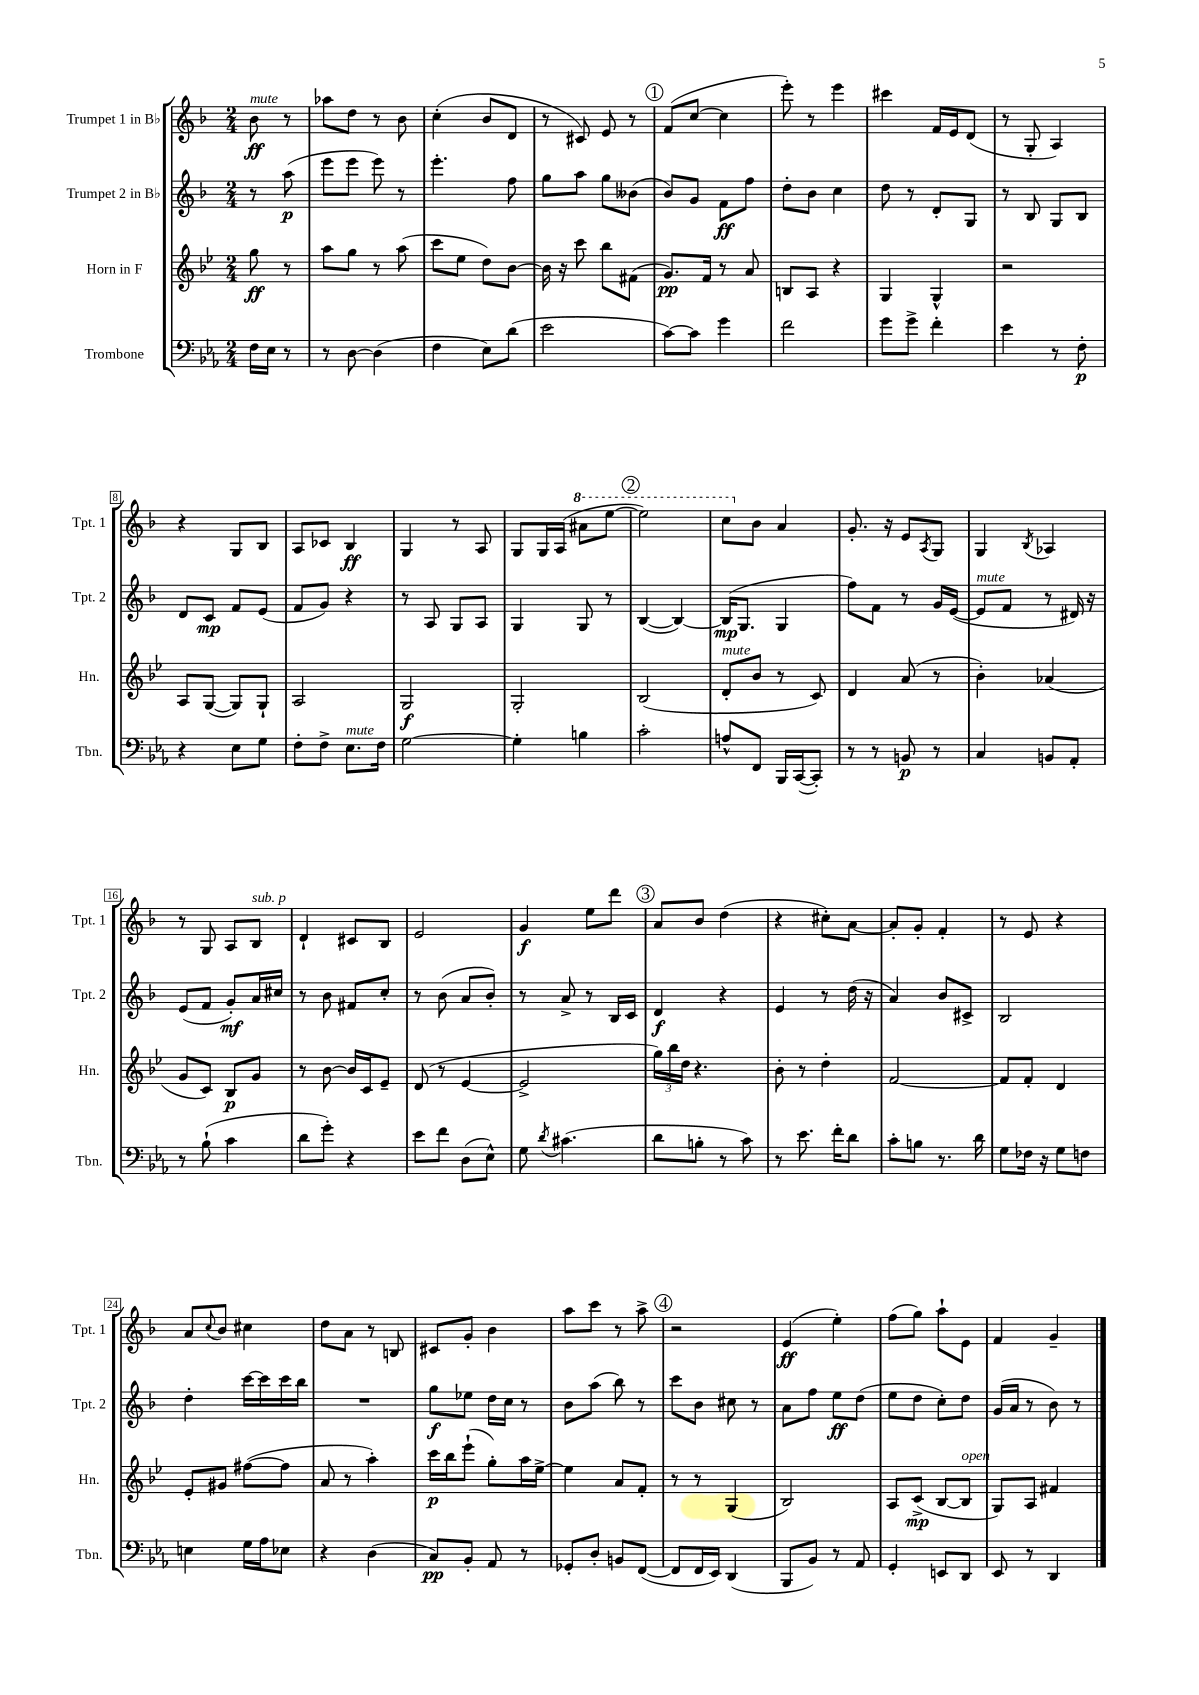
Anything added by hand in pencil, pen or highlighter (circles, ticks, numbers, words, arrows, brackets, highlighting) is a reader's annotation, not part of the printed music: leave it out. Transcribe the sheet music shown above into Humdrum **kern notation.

**kern	**kern	**kern	**kern
*staff4	*staff3	*staff2	*staff1
*clefF4	*clefG2	*clefG2	*clefG2
*k[b-e-a-]	*k[b-e-]	*k[b-]	*k[b-]
*M2/4	*M2/4	*M2/4	*M2/4
16F	8gg	8r	8b-
16E-	.	.	.
8r	8r	(8aa	8r
=	=	=	=
8r	8aa	8eee	8aa-
[8D	8gg	8eee	8dd
(4D]	8r	8eee)	8r
.	(8aa	8r	8b-
=	=	=	=
4F	8ccc	4.eee'	(4cc'
.	8ee-	.	.
8E-)	8dd)	.	8b-
(8d	[8b-	8ff	8d
=	=	=	=
2e-	16b-]	8gg	8r
.	16r	.	.
.	8ccc	8aa	8c#)
.	8bb-	8gg	8e
.	(8f#	(8b--	8r
=	=	=	=
[8c)	8.g)	8b-)	(8f
8c]	.	8g	[8cc
.	16f	.	.
4g	8r	8f	4cc]
.	8a	8ff	.
=	=	=	=
2f	8B	8dd'	8eee')
.	8A	8b-	8r
.	4r	4cc	4eee
=	=	=	=
8g	4G	8dd	4ccc#
8g^	.	8r	.
4f'	4G^^	8d'	16f
.	.	.	16e
.	.	8G	(8d
=	=	=	=
4e-	2r	8r	8r
.	.	8B-	8G'
8r	.	8G	4A)
8F'	.	8B-	.
=	=	=	=
4r	8A	8d	4r
.	([8G	8c	.
8E-	8G])	8f	8G
8G	8G`	(8e	8B-
=	=	=	=
8F'	2A	8f	8A
8F^	.	8g)	8c-
8.E-	.	4r	4B-
16F	.	.	.
=	=	=	=
[2G	2G	8r	4G
.	.	8A	.
.	.	8G	8r
.	.	8A	8A
=	=	=	=
4G']	2G'	4G	8G
.	.	.	16G
.	.	.	(16A
4B	.	8G	8aa#
.	.	8r	[8eee
=	=	=	=
2c'	(2B-	([4B-	2eee])
.	.	4B-_)	.
=	=	=	=
8A^^	8d'	(16B-]	8ccc
.	.	8.G	.
8FF	8b-	.	8b-
16BBB-	8r	4G	4a
([16CC	.	.	.
8CC'])	8c)	.	.
=	=	=	=
8r	4d	8ff)	8.g'
8r	.	8f	.
.	.	.	16r
8BB	(8a	8r	8e
.	.	.	8qA
8r	8r	16g	8G
.	.	([16e	.
=	=	=	=
4C	4b-')	8e]	4G
.	.	8f	.
.	.	.	8qB-
8BB	(4a-	8r	4A-
8AA-'	.	16d#)	.
.	.	16r	.
=	=	=	=
8r	8g	(8e	8r
(8B-`	8c)	8f	8G
4c	8B-	8g')	8A
.	8g	16a	8B-
.	.	16cc#	.
=	=	=	=
8d	8r	8r	4d`
8g')	[8b-	8b-	.
4r	16b-]	8f#	8c#
.	16c	.	.
.	8e-~	8cc'	8B-
=	=	=	=
8e-	(8d	8r	2e
8f	8r	(8b-	.
(8D	[4e-	8a	.
8E-^^)	.	8b-')	.
=	=	=	=
8G	2e-^]	8r	4g
8qd	.	.	.
(4.c#	.	8a^	.
.	.	8r	8ee
.	.	16B-	8ddd
.	.	16c	.
=	=	=	=
8d	24gg)	4d	8a
.	24bb-	.	.
.	24dd	.	.
8B'	4.r	.	8b-
8r	.	4r	(4dd
8c)	.	.	.
=	=	=	=
8r	8b-'	4e	4r
8.e-	8r	.	.
.	4dd'	8r	8cc#')
16f'	.	.	.
8d	.	(16dd	[8a
.	.	16r	.
=	=	=	=
8c'	[2f	4a)	8a']
8B	.	.	8g'
8.r	.	8b-	4f'
.	.	8c#^	.
16d	.	.	.
=	=	=	=
8G	8f]	2B-	8r
16F-	8f'	.	8e
16r	.	.	.
8G	4d	.	4r
8F	.	.	.
=	=	=	=
4E	8e-'	4dd'	8a
.	.	.	8qqcc
.	8g#	.	8b-
16G	([8ff#	[16ccc	4cc#
16A-	.	16ccc]	.
8E-	8ff#]	16ccc	.
.	.	16bb-	.
=	=	=	=
4r	8a	2r	8dd
.	8r	.	8a
(4D	4aa')	.	8r
.	.	.	8B
=	=	=	=
8C)	16ccc	8gg	8c#
.	16bb-	.	.
8BB-'	(8eee-`	8ee-	8g'
8AA-	8gg')	16dd	4b-
.	.	16cc	.
8r	16aa	8r	.
.	[16ee-^	.	.
=	=	=	=
8GG-'	4ee-]	8b-	8aa
8D'	.	(8aa	8ccc
8BB	8a	8bb-)	8r
([8FF	8f'	8r	8aa^
=	=	=	=
8FF]	8r	8ccc	2r
16FF	8r	8b-	.
16EE-)	.	.	.
(4DD	(4G	8cc#	.
.	.	8r	.
=	=	=	=
8BBB-	2B-)	8a	(4e
8BB-)	.	8ff	.
8r	.	8ee	4ee')
8AA-	.	(8dd	.
=	=	=	=
4GG'	8A	8ee	(8ff
.	(8c^	8dd	8gg)
8EE	[8B-	8cc')	8aa`
8DD	8B-]	8dd	8e
=	=	=	=
8EE-	8G)	(16g	4f
.	.	16a	.
8r	8A	8r	.
4DD	4f#	8b-)	4g~
.	.	8r	.
==	==	==	==
*-	*-	*-	*-
